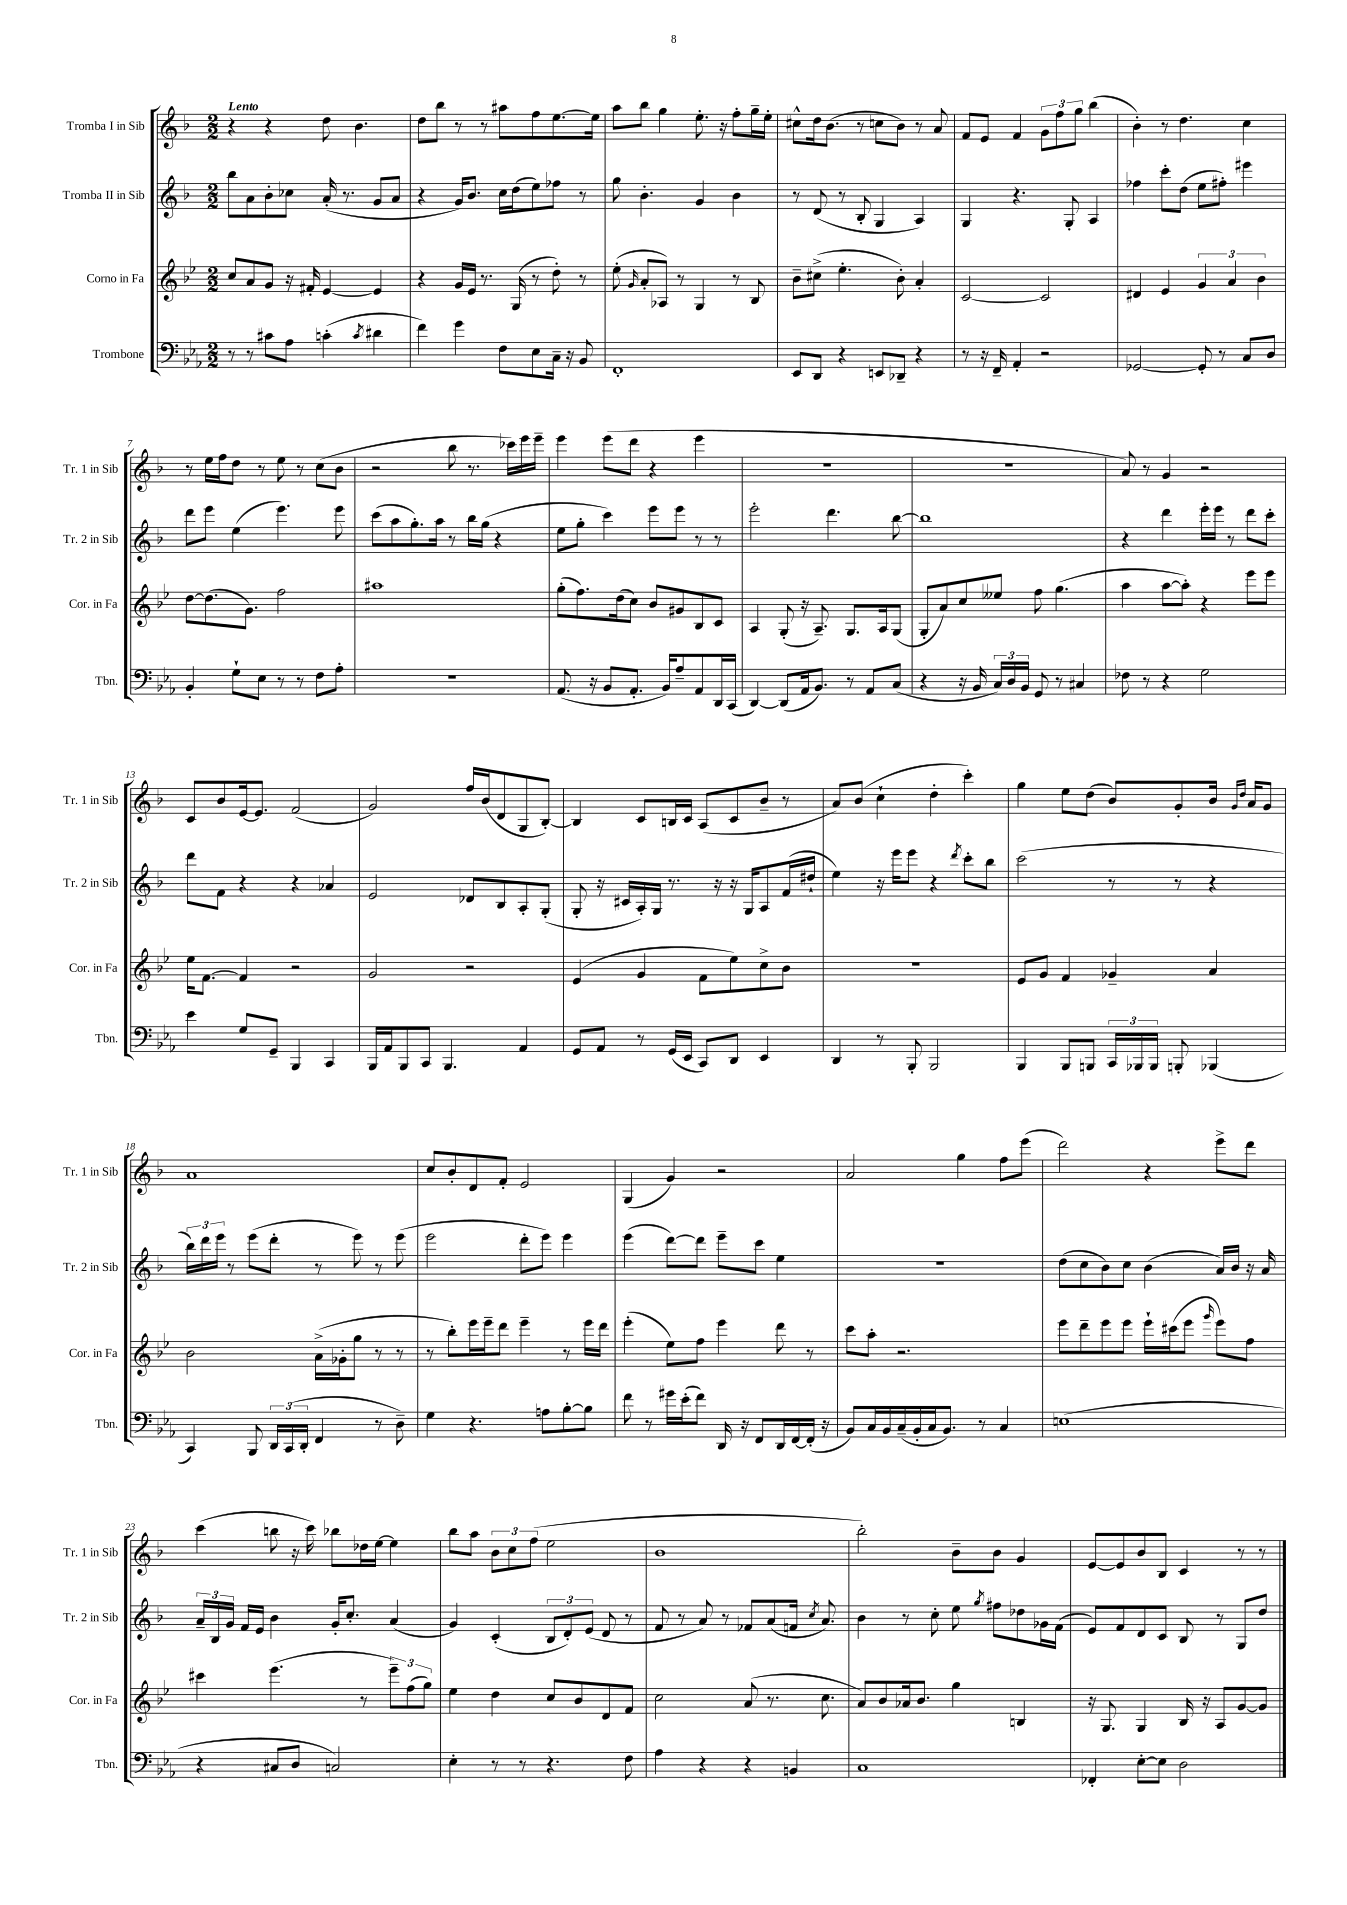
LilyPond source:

<<
\new StaffGroup <<
\new Staff = "s0" \with { instrumentName = "Tromba I in Sib" shortInstrumentName = "Tr. 1 in Sib" } {
    \clef treble \key f \major \numericTimeSignature \time 2/2 \tempo "Lento"
    \autoBeamOff r4 r4 d''8 bes'4. |
    d''8[ bes''8] r8 r8 ais''8[ f''8 e''8.~ e''16] |
    a''8[ bes''8] g''4 e''8.-. r16 f''8[-. g''16-- e''16]-. |
    cis''8[-^ d''16 bes'8.]( r8 c''8[ bes'8]) r8 a'8 |
    f'8[ e'8] f'4 \tuplet 3/2 { g'8[ f''8 g''8] } bes''4( |
    bes'4-.) r8 d''4. c''4 |
    r8 e''16[ f''16 d''8] r8 e''8 r8 c''8[( bes'8] |
    r2 bes''8 r8. ces'''16[) e'''16 e'''16]-- |
    e'''4 e'''8[( d'''8] r4 e'''4 |
    r1 |
    R1 |
    a'8) r8 g'4 r2 |
    c'8[ bes'8 e'16~ e'8.] f'2( |
    g'2) f''16[ bes'16( d'8 g8 bes8]~-.) |
    bes4 c'8[ b16 c'16] a8[( c'8 bes'8]-- r8 |
    a'8[) bes'8]( c''4-! d''4-. c'''4-.) |
    g''4 e''8[ d''8]( bes'8[) g'8-. bes'16] \grace { g'16[ d''16] } a'16[ g'8] |
    a'1 |
    c''8[ bes'8-. d'8 f'8]-. e'2 |
    g4( g'4) r2 |
    a'2 g''4 f''8[ e'''8]( |
    d'''2) r4 e'''8[-> d'''8] |
    c'''4( b''8 r16 c'''16) bes''8[ des''16 e''16]~ e''4 |
    bes''8[ a''8] \tuplet 3/2 { bes'8[ c''8 f''8]( } e''2 |
    bes'1 |
    bes''2-.) bes'8[-- bes'8] g'4 |
    e'8[~ e'8 bes'8 bes8] c'4 r8 r8 \bar "|." |
}
\new Staff = "s1" \with { instrumentName = "Tromba II in Sib" shortInstrumentName = "Tr. 2 in Sib" } {
    \clef treble \key f \major \numericTimeSignature \time 2/2
    \autoBeamOff bes''8[ a'8 bes'8-. ces''8] a'16-.( r8. g'8[ a'8] |
    r4 g'16[) bes'8.] c''16[ d''16( e''8) fes''8] r8 |
    g''8 bes'4.-. g'4 bes'4 |
    r8 d'8( r8 bes8-. g4 a4) |
    g4 r4. g8-. a4 |
    fes''4 c'''8[-. d''8]( e''8[ fis''8]-.) eis'''4 |
    d'''8[ e'''8] e''4( e'''4.) e'''8 |
    c'''8[( a''8 g''8.-.) a''16] r8 bes''16[ g''16]( r4 |
    e''8[ g''8]-. c'''4) e'''8[ e'''8] r8 r8 |
    e'''2-. d'''4. bes''8~ |
    bes''1 |
    r4 d'''4 e'''16[-. e'''16] r8 d'''8[ c'''8]-. |
    d'''8[ f'8] r4 r4 aes'4 |
    e'2 des'8[ bes8 a8-. g8]-.( |
    g8-. r16 cis'16[ a16-.) g16] r8. r16 r16 g16[ a8 f'16( dis''16]-! |
    e''4) r16 e'''16[ e'''8] r4 \acciaccatura { d'''8 } c'''8[-. bes''8] |
    c'''2( r8 r8 r4 |
    \tuplet 3/2 { bes''16[) d'''16 e'''16] } r8 e'''8[( d'''8]-. r8 e'''8) r8 e'''8( |
    e'''2 d'''8[-. e'''8]) e'''4 |
    e'''4( d'''8[~) d'''8] e'''8[-- c'''8] e''4 |
    r1 |
    d''8[( c''8 bes'8) c''8] bes'4( a'16[) bes'16] r16 a'16 |
    \tuplet 3/2 { a'16[-- bes16 g'16] } f'16[ e'16] bes'4 g'16[-. c''8.]-. a'4( |
    g'4) c'4-.( \tuplet 3/2 { bes8[ d'8-.) e'8]( } d'8 r8 |
    f'8 r8 a'8) r8 fes'8[ a'8( f'16] \acciaccatura { c''8 } a'8.) |
    bes'4 r8 c''8-. e''8 \acciaccatura { g''8 } fis''8[ des''8 ges'16 f'16]( |
    e'8[) f'8 d'8 c'8] bes8 r8 g8[ d''8] \bar "|." |
}
\new Staff = "s2" \with { instrumentName = "Corno in Fa" shortInstrumentName = "Cor. in Fa" } {
    \clef treble \key bes \major \numericTimeSignature \time 2/2
    \autoBeamOff c''8[ a'8 g'8] r16 fis'16-. ees'4~ ees'4 |
    r4 g'16[ ees'16] r8. g16( r8 d''8-.) r8 |
    ees''8-.( \grace { g'16 } a'8[-. aes8]) r8 g4 r8 bes8 |
    bes'8[-- cis''8]->( ees''4.-. bes'8-.) a'4-. |
    c'2~ c'2 |
    dis'4 ees'4 \tuplet 3/2 { g'4 a'4 bes'4 } |
    d''8[~ d''8.( g'8.]) f''2 |
    ais''1 |
    g''8[-.( f''8.) d''16( c''8]) bes'8[ gis'8 bes8 c'8] |
    a4 g8-.( r16 a8.--) g8.[ a16 g8]( |
    g8[-. a'8) c''8 eeses''8] f''8 g''4.( |
    a''4 a''8[~ a''8]-.) r4 ees'''8[ ees'''8] |
    ees''16[ f'8.]~ f'4 r2 |
    g'2 r2 |
    ees'4( g'4 f'8[ ees''8) c''8-> bes'8] |
    r1 |
    ees'8[ g'8] f'4 ges'4-- a'4 |
    bes'2 a'16[->( ges'16-. g''8] r8 r8 |
    r8 bes''8[-.) ees'''16 ees'''16-- d'''8] ees'''4-- r8 ees'''16[ d'''16] |
    ees'''4-.( ees''8[) f''8] ees'''4 d'''8 r8 |
    c'''8[ a''8]-. r2. |
    ees'''8[ d'''8-- ees'''8 ees'''8] ees'''16[-! cis'''16( ees'''8] \grace { g'''16 } ees'''8[) f''8] |
    cis'''4 ees'''4.( r8 \tuplet 3/2 { ees'''8[--) f''8( g''8]) } |
    ees''4 d''4 c''8[ bes'8 d'8 f'8] |
    c''2 a'8( r8. c''8. |
    a'8[) bes'8 aes'16 bes'8.] g''4 b4 |
    r16 g8. g4 bes16 r16 a8[ g'8~ g'8] \bar "|." |
}
\new Staff = "s3" \with { instrumentName = "Trombone" shortInstrumentName = "Tbn." } {
    \clef bass \key ees \major \numericTimeSignature \time 2/2
    \autoBeamOff r8 r8 cis'8[ aes8] c'4-.( \acciaccatura { c'8 } dis'4 |
    f'4) g'4 f8[ ees8 c16]-- r16 bes,8 |
    f,1-. |
    ees,8[ d,8] r4 e,8[ des,8]-- r4 |
    r8 r16 f,16-- aes,4-. r2 |
    ges,2~ ges,8-. r8 c8[ d8] |
    bes,4-. g8[-! ees8] r8 r8 f8[ aes8]-. |
    R1 |
    aes,8.( r16 bes,8[ aes,8.]-. bes,16[) aes8-- aes,8 d,16 c,16]( |
    d,4~) d,8[( aes,16 bes,8.]) r8 aes,8[ c8]( |
    r4 r16 bes,16 \tuplet 3/2 { c16[) d16 bes,16] } g,8 r8 cis4 |
    fes8 r8 r4 g2 |
    ees'4 g8[ g,8]-- bes,,4 c,4 |
    bes,,16[ aes,16 bes,,8 c,8] bes,,4. aes,4 |
    g,8[ aes,8] r8 g,16[( ees,16] c,8[) d,8] ees,4 |
    d,4 r8 bes,,8-. bes,,2 |
    bes,,4 bes,,8[ b,,8] \tuplet 3/2 { c,16[ bes,,16 bes,,16] } b,,8-. bes,,4( |
    c,4) bes,,8 \tuplet 3/2 { d,16[ c,16( d,16]-. } f,4 r8 d8--) |
    g4 r4. a8[ bes8~-. bes8] |
    f'8 r8 gis'16[ ees'16-.( f'8]) d,16 r16 f,8[ d,16 f,16~ f,16]-.( r16 |
    bes,8[) c16 bes,16 c16--( bes,16-. c16 bes,8.]) r8 c4 |
    e1( |
    r4 cis8[ d8] c2) |
    ees4-. r8 r8 r4. f8 |
    aes4 r4 r4 b,4 |
    c1 |
    fes,4-. ees8[~-. ees8] d2 \bar "|." |
}
>>
>>
